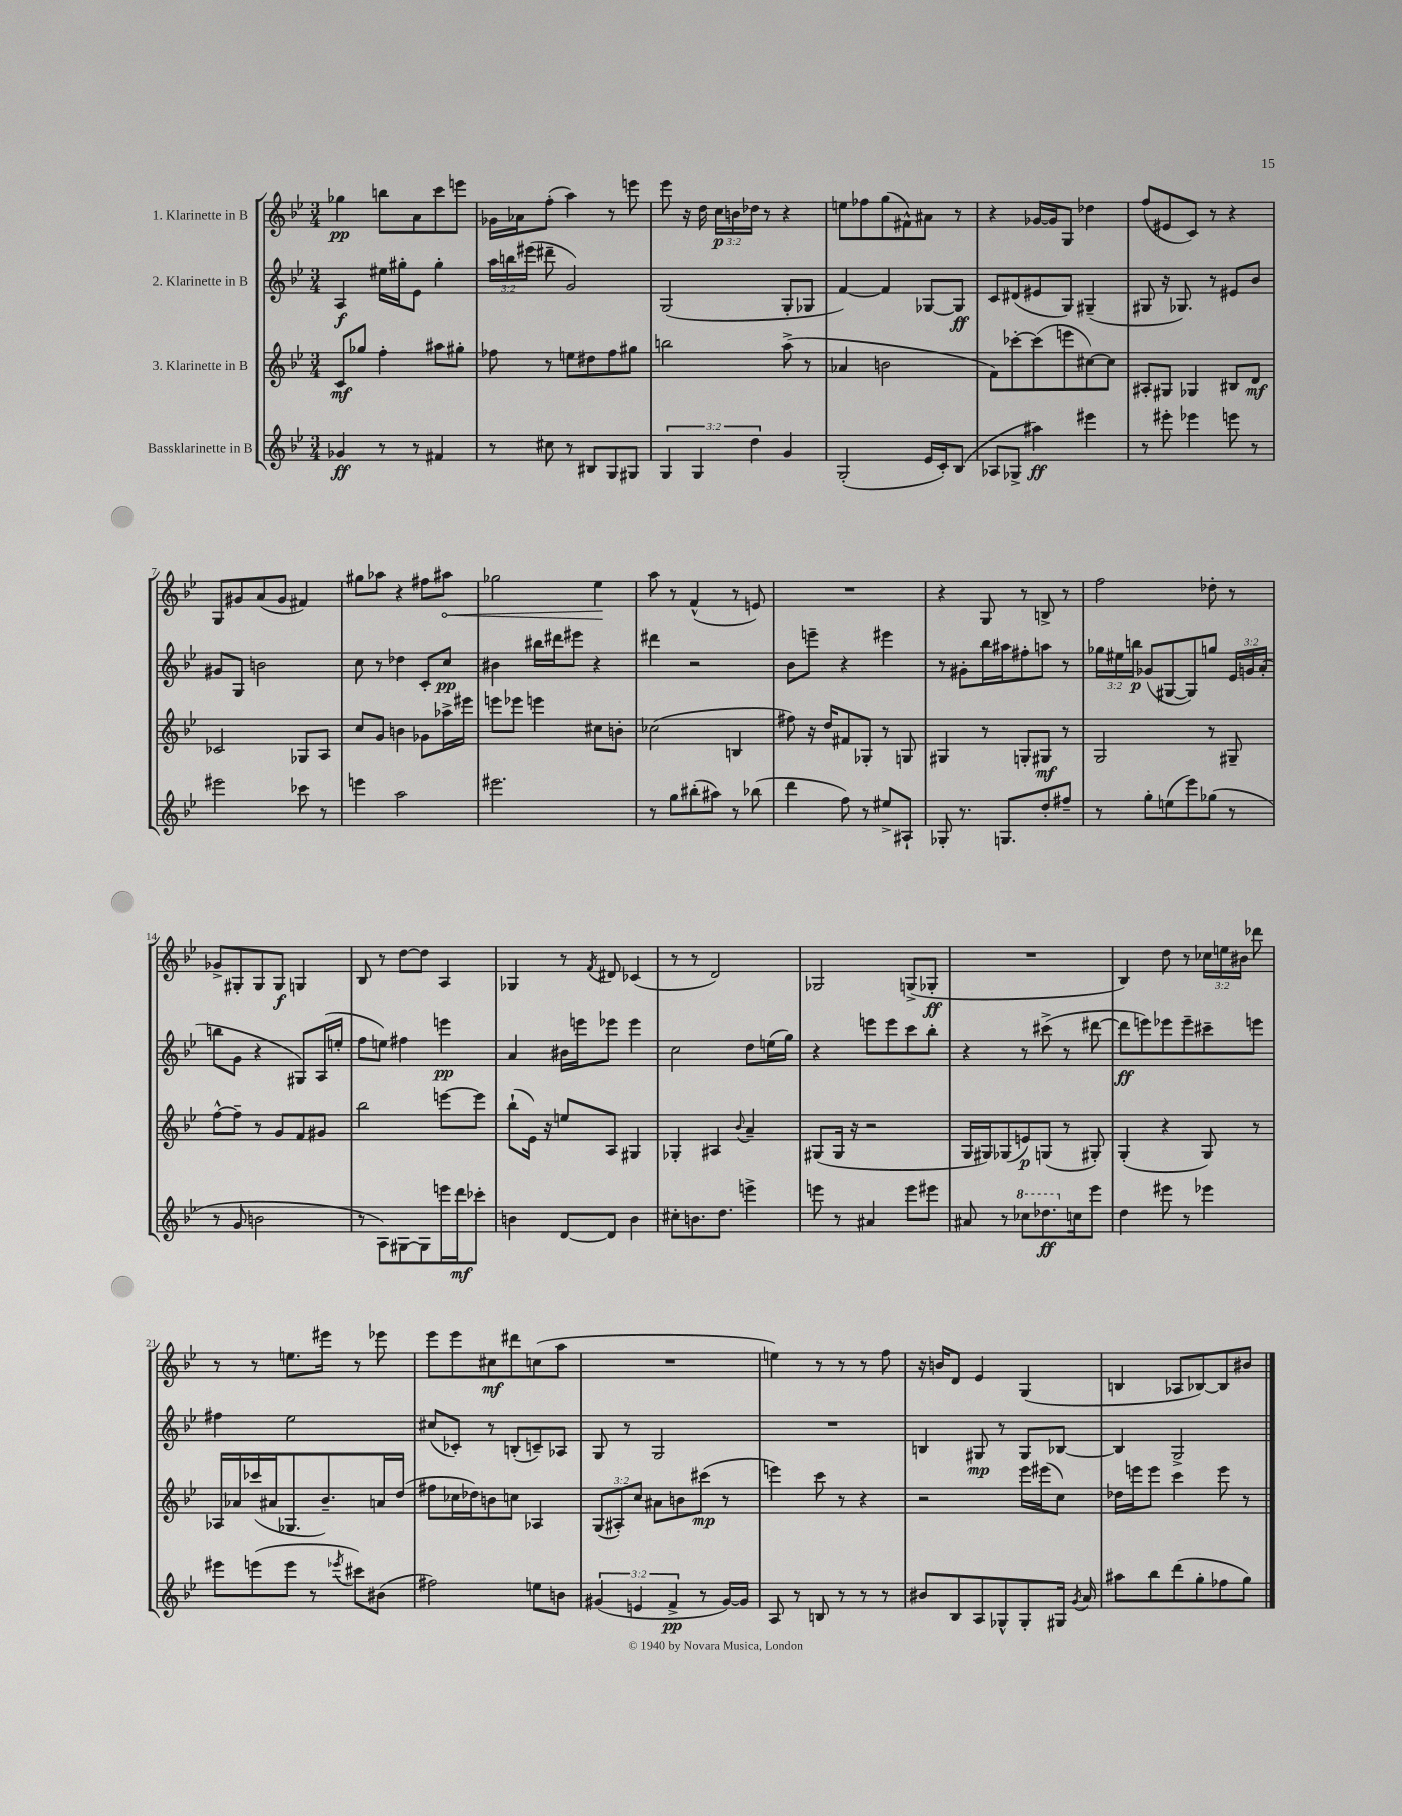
<<
\new StaffGroup <<
\new Staff = "s0" \with { instrumentName = "1. Klarinette in B" } {
    \clef treble \key bes \major \numericTimeSignature \time 3/4 \override Staff.TupletNumber.text = #tuplet-number::calc-fraction-text
    \autoBeamOff ges''4\pp b''8[ a'8 c'''8 e'''8] |
    ges'16[ aes'16 f''8]-.( a''4) r8 e'''8 |
    ees'''8 r16 d''16 \tuplet 3/2 { c''16[\p b'16 des''16] } r8 r4 |
    e''8[ fes''8 g''8( fis'8-^) ais'8] r8 |
    r4 ges'16[~ ges'16 g8] des''4 |
    f''8[( eis'8 c'8]) r8 r4 |
    g8[ gis'8 a'8( gis'8] fis'4) |
    gis''8[ aes''8] r4 fis''8[ \once \override Hairpin.circled-tip = ##t ais''8]\< |
    ges''2 ees''4\! |
    a''8 r8 f'4-^( r8 e'8) |
    R2. |
    r4 g8 r8 b8-> r8 |
    f''2 des''8-. r8 |
    ges'8[-> gis8-. gis8 gis8]\f g4 |
    bes8 r8 d''8[~ d''8] a4 |
    ges4 r8 \acciaccatura { f'8 } dis'8 ces'4( |
    r8 r8 d'2) |
    ges2 g8[->( ges8]-.\ff |
    R2. |
    bes4) d''8 r8 \tuplet 3/2 { ces''16[ e''16 bis'16] } des'''8 |
    r8 r8 e''8.[ eis'''16] r8 ees'''8 |
    ees'''8[ ees'''8 cis''8\mf dis'''8 c''8( a''8] |
    R2. |
    e''4) r8 r8 r8 f''8 |
    r16 b'16[ d'8] ees'4 g4( |
    b4 aes8[ bes8~) bes8 bis'8] \bar "|." |
}
\new Staff = "s1" \with { instrumentName = "2. Klarinette in B" } {
    \clef treble \key bes \major \numericTimeSignature \time 3/4 \override Staff.TupletNumber.text = #tuplet-number::calc-fraction-text
    \autoBeamOff a4\f eis''16[ gis''16-. ees'8] gis''4-. |
    \tuplet 3/2 { a''16[ b''16 eis'''16]( } dis'''8-- g'2) |
    g2( g8[-. ges8] |
    f'4~) f'4 ges8[~ ges8]\ff |
    c'8[ dis'8( eis'8 g8]) gis4--( |
    gis8 r16 ges8.) r8 eis'8[ bes'8] |
    gis'8[ g8] b'2 |
    c''8 r8 des''4 c'8[-. c''8]\pp |
    bis'4 bis''16[ dis'''16 eis'''8] r4 |
    dis'''4 r2 |
    bes'8[ e'''8]-- r4 eis'''4 |
    r8 gis'8[-. bes''16 ais''16 fis''8-. a''8] r8 |
    \tuplet 3/2 { ges''16[ eis''16 b''16]\p } ges'8[( gis8~ gis8) g''8] \tuplet 3/2 { ees'16[ g'16 a'16]-.( } |
    b''8[ g'8] r4 gis8[) a16( e''16]-. |
    f''8[ e''8]) fis''4 e'''4\pp |
    a'4 bis'16[ e'''16 ees'''8] ees'''4 |
    c''2 d''8[ e''16( g''16]) |
    r4 e'''8[ e'''8 c'''8 bes''8]-. |
    r4 r8 cis'''8->( r8 dis'''8~ |
    dis'''8[\ff e'''8) ees'''8 ees'''8-- cis'''8-- e'''8] |
    fis''4 ees''2 |
    cis''8[( ces'8]-.) r8 b8[-.( c'8--) aes8] |
    g8 r8 g2 |
    R2. |
    b4 gis8\mp r8 gis8[ bes8]~ |
    bes4 g2-> \bar "|." |
}
\new Staff = "s2" \with { instrumentName = "3. Klarinette in B" } {
    \clef treble \key bes \major \numericTimeSignature \time 3/4 \override Staff.TupletNumber.text = #tuplet-number::calc-fraction-text
    \autoBeamOff c'8[\mf ges''8] f''4-. ais''8[ gis''8]-. |
    fes''8 r8 e''8[ dis''8 fes''8 gis''8] |
    b''2 a''8->( r8 |
    aes'4 b'2 |
    f'8[) ces'''8~-. ces'''8( e'''8 cis''8~) cis''8] |
    ais8[-. gis8] ges4 bis8[ d'8]\mf |
    ces'2 ges8[ a8] |
    c''8[ g'8] b'4 ges'8[ aes''16-> eis'''16] |
    e'''8[ ees'''8] e'''4 cis''8[ b'8]-. |
    ces''2( b4 |
    fis''8) r16 d''16[ fis'8 ges8]-. r8 g8 |
    gis4 r8 g8[-. gis8]\mf r8 |
    g2 r8 gis8-- |
    f''8[~-^ f''8]-- r8 g'8[ f'8 gis'8] |
    bes''2 e'''8[~ e'''8] |
    bes''8[-!( ees'16]) r16 e''8[ a8] gis4 |
    ges4-. ais4 \appoggiatura { bes'8 } a'4-- |
    gis8[( gis16] r16 r2 |
    g16[ gis16) ges8( e'8\p) g8]( r8 gis8-.) |
    g4-.( r4 g8) r8 |
    aes16[ aes'16 ces'''16( ais'16 ges8. bes'8.--) a'16 d''16]( |
    fis''8[ ces''16 des''16) b'8 c''8] aes4 |
    \tuplet 3/2 { g8[( ais8-.) c''8] } ais'8[ b'8 cis'''8]\mp( r8 |
    e'''4) c'''8 r8 r4 |
    r2 ees'''16[ eis'''16( c''8]) |
    des''16[ e'''16 e'''8] c'''4 e'''8 r8 \bar "|." |
}
\new Staff = "s3" \with { instrumentName = "Bassklarinette in B" } {
    \clef treble \key bes \major \numericTimeSignature \time 3/4 \override Staff.TupletNumber.text = #tuplet-number::calc-fraction-text
    \autoBeamOff ges'4\ff r8 r8 fis'4 |
    r8 cis''8 r8 bis8[ g8 gis8] |
    \tuplet 3/2 { g4 g4 d''4 } g'4 |
    g2-.( ees'16[ c'16-.) bes8]( |
    aes8[ ges8]-> ais''4\ff) eis'''4 |
    r8 eis'''8-. ees'''4 e'''8 r8 |
    eis'''2 ces'''8 r8 |
    e'''4 a''2 |
    eis'''2. |
    r8 g''8[ bis''8-.( ais''8]) r8 bes''8( |
    d'''4 f''8) r8 eis''8[-> ais8]-! |
    ges8-. r8. g8.[ d''8-. fis''8]-- |
    r8 g''8[-. e''8( ees'''8) ges''8]( r8 |
    r8 g'8 b'2 |
    r8 a8[) gis8~ gis8 e'''16 d'''16\mf ces'''8]-. |
    b'4 d'8[~ d'8] b'4 |
    cis''8[-. b'8. d''8.] e'''4-> |
    e'''8 r8 ais'4 e'''8[ eis'''8] |
    ais'8 r8 \ottava #1 ces'''8[ des'''8.\ff \ottava #0 c''!16 ees'''8] |
    d''4 eis'''8 r8 ees'''4 |
    eis'''8[ e'''8( e'''8] r8 \acciaccatura { ees'''8 } cis'''8[) bis'8]( |
    fis''2) e''8[ b'8] |
    \tuplet 3/2 { gis'4( e'4 f'4->\pp } r8 gis'16[~) gis'16] |
    a8 r8 b8 r8 r8 r8 |
    bis'8[ bes8 a8 ges8-^ ges8-. gis16] \acciaccatura { g'8 } a'16 |
    ais''8[ bes''8 d'''8( g''8-. fes''8 g''8]) \bar "|." |
}
>>
>>
